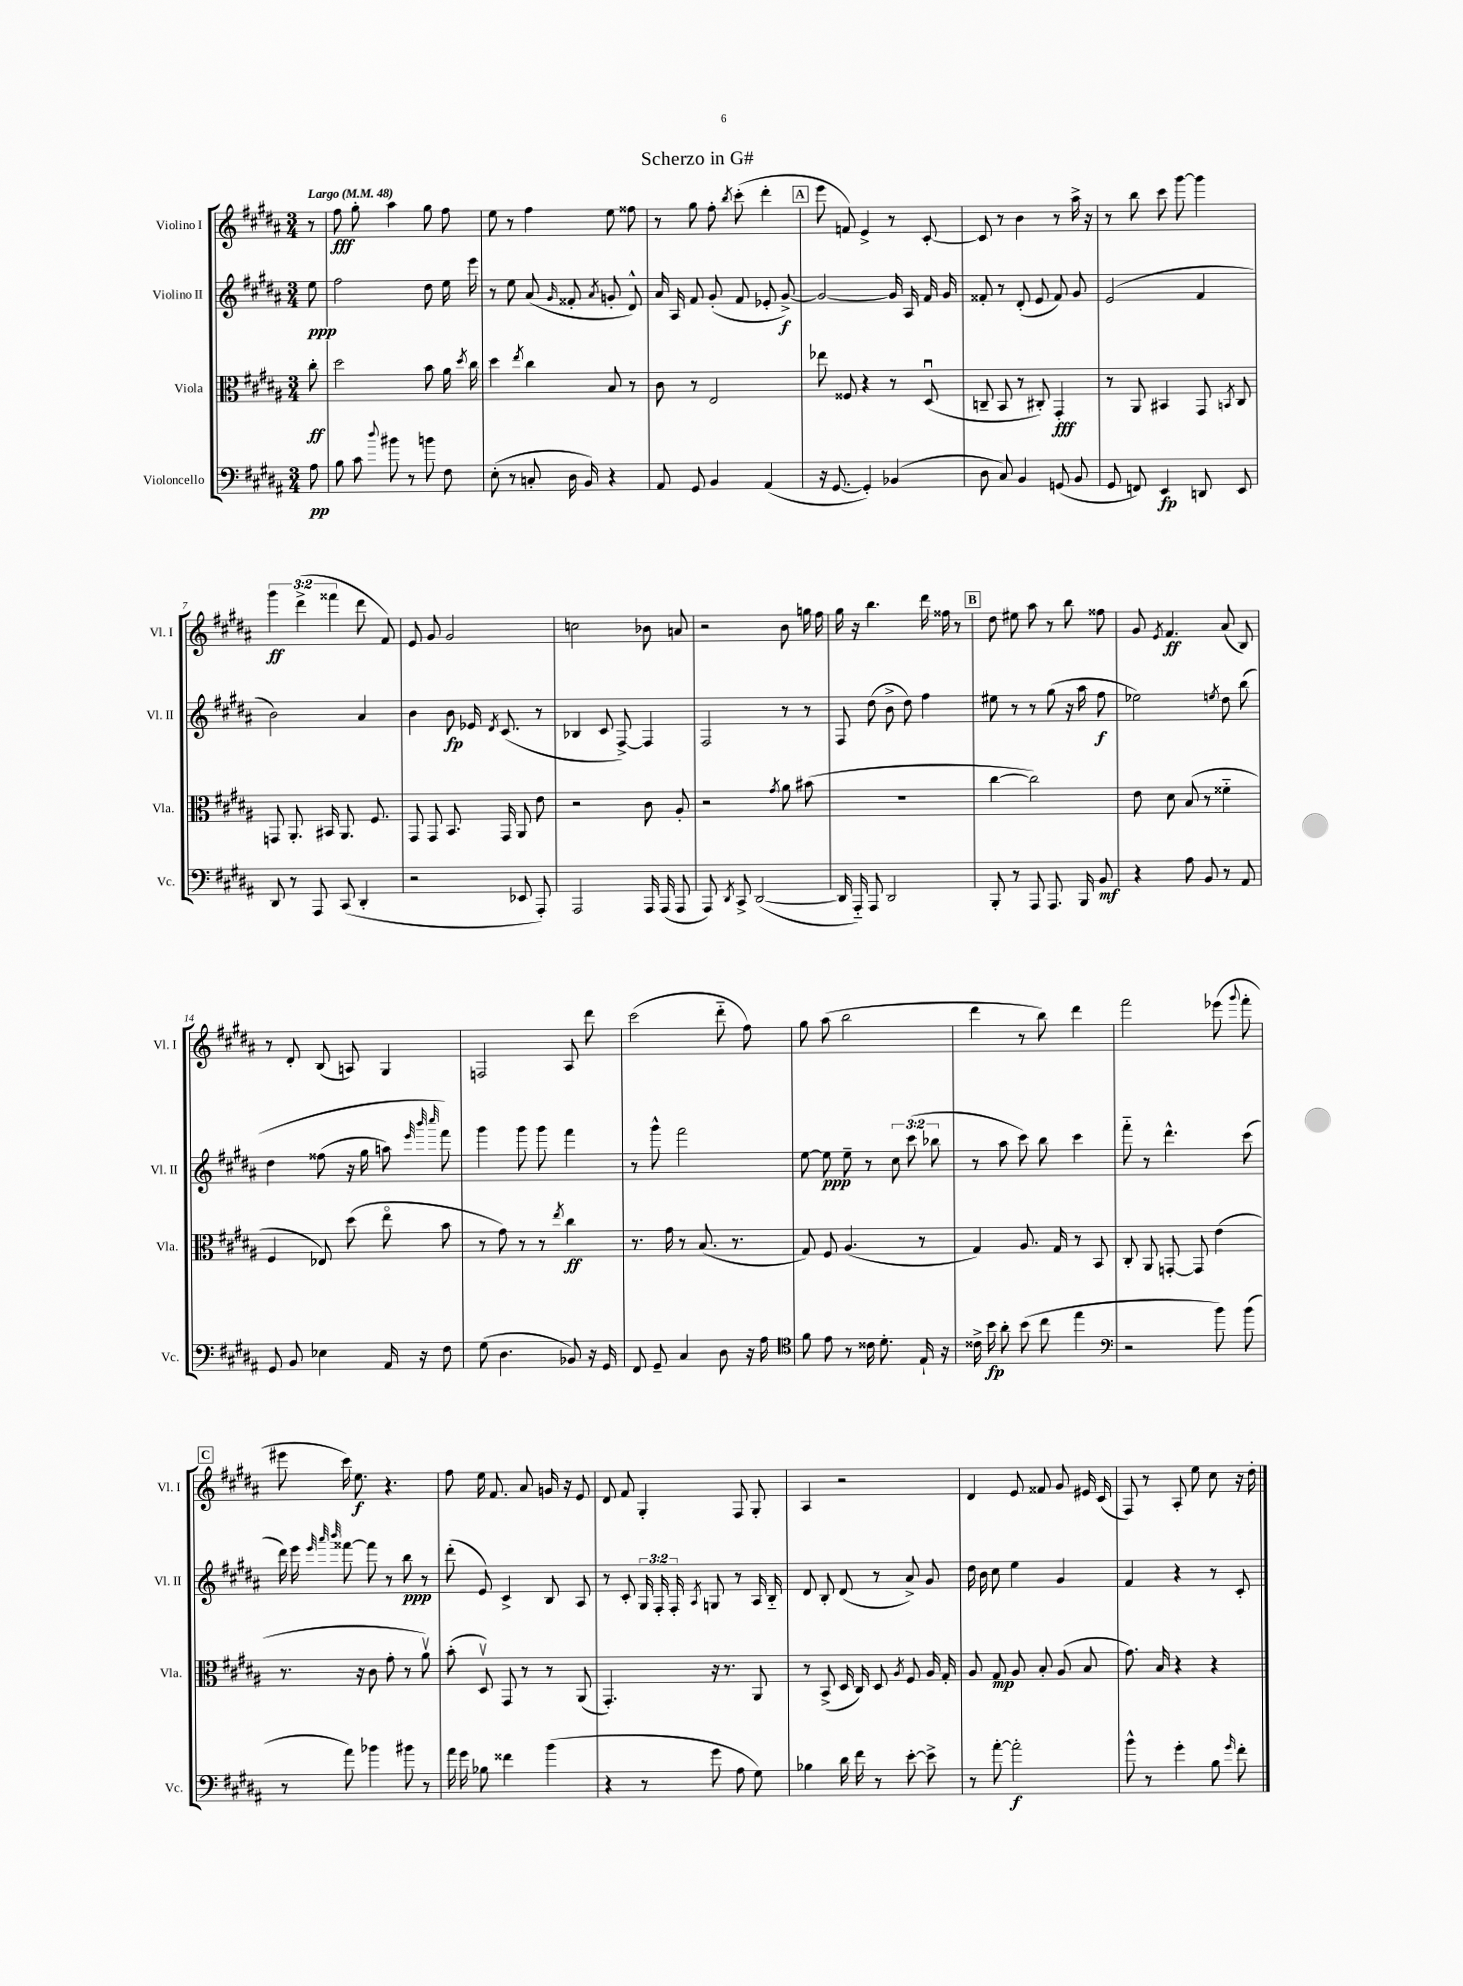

**kern	**dynam	**kern	**dynam	**kern	**dynam	**kern	**dynam
*part4	*part4	*part3	*part3	*part2	*part2	*part1	*part1
*staff4	*staff4	*staff3	*staff3	*staff2	*staff2	*staff1	*staff1
*I"Violoncello	*	*I"Viola	*	*I"Violino II	*	*I"Violino I	*
*I'Vc.	*	*I'Vla.	*	*I'Vl. II	*	*I'Vl. I	*
*clefF4	*	*clefC3	*	*clefG2	*	*clefG2	*
*k[f#c#g#d#a#]	*	*k[f#c#g#d#a#]	*	*k[f#c#g#d#a#]	*	*k[f#c#g#d#a#]	*
*M3/4	*	*M3/4	*	*M3/4	*	*M3/4	*
*MM48	*	*MM48	*	*MM48	*	*MM48	*
=	=	=	=	=	=	=	=
!	!	!	!	!	!	!LO:TX:a:B:t=Largo	!
8A#\	pp	8cc#'\	ff	8ee\	ppp	8r	.
=1	=1	=1	=1	=1	=1	=1	=1
8B\	.	2dd#\	.	2ff#\	.	8ff#\	fff
8c#\	.	.	.	.	.	8gg#'\	.
8qqdd#/	.	.	.	.	.	.	.
8b#X\	.	.	.	.	.	4aa#\	.
8r	.	.	.	.	.	.	.
8bn\	.	8b\	.	8dd#\	.	8gg#\	.
8F#\	.	16a#\	.	16ee\	.	8ff#\	.
.	.	8qdd#/	.	.	.	.	.
.	.	16cc#\	.	16eee\	.	.	.
=2	=2	=2	=2	=2	=2	=2	=2
(8E'\	.	4dd#\	.	8r	.	8ee\	.
8r	.	.	.	8ee\	.	8r	.
.	.	8qee/	.	.	.	.	.
8Cn'/	.	4cc#\	.	(8a#/	.	4ff#\	.
.	.	.	.	16qqg#/	.	.	.
16D#\	.	.	.	8f##X'/	.	.	.
16BB/)	.	.	.	.	.	.	.
.	.	.	.	8qa#/	.	.	.
4r	.	8B/	.	8gn'/	.	8ee\	.
.	.	8r	.	8d#^^/)	.	8ff##X\	.
=3	=3	=3	=3	=3	=3	=3	=3
8AA#/	.	8c#\	.	16a#/	.	8r	.
.	.	.	.	16A#/	.	.	.
8GG#/	.	8r	.	8f#/	.	8gg#\	.
4BB/	.	2E/	.	(8g#'/	.	8ff#'\	.
.	.	.	.	.	.	8qbb/	.
.	.	.	.	8f#/	.	(8ccc#'\	.
(4AA#/	.	.	.	8e-X'/	.	4ddd#'\	.
.	.	.	.	[8g#^/)	f	.	.
!!LO:REH:place=s1:t=A
=4	=4	=4	=4	=4	=4	=4	=4
16r	.	8ee-X\	.	2g#/_	.	8eee\	.
[8.GG#/	.	.	.	.	.	.	.
.	.	8F##X/	.	.	.	8fn/)	.
4GG#'/])	.	4r	.	.	.	4e^/	.
(4BB-X/	.	8r	.	16g#/]	.	8r	.
.	.	.	.	16A#/	.	.	.
.	.	(8D#u/	.	16f#/	.	[8c#'/	.
.	.	.	.	16g#/	.	.	.
=5	=5	=5	=5	=5	=5	=5	=5
8D#\	.	8Cn~/	.	8f##X'/	.	8c#/]	.
8C#/)	.	8BB/	.	8r	.	8r	.
4BB/	.	8r	.	(8d#'/	.	4b\	.
.	.	8C#X'/)	.	8e/	.	.	.
(8GGn/	.	4GG#'/	fff	8f##/)	.	8r	.
8BB/	.	.	.	8g#/	.	16aa#^\	.
.	.	.	.	.	.	16r	.
=6	=6	=6	=6	=6	=6	=6	=6
8GG#/	.	8r	.	(2e/	.	8r	.
8FFn/)	.	8AA#/	.	.	.	8bb\	.
4EE/	fp	4BB#X/	.	.	.	8ccc#\	.
.	.	.	.	.	.	[8ggg#\	.
8DDn/	.	8GG#/	.	4f#/	.	4ggg#\]	.
.	.	8qBBn/	.	.	.	.	.
8EE/	.	8C#/	.	.	.	.	.
!!LO:LB:g=z
=7	=7	=7	=7	=7	=7	=7	=7
8DD#/	.	8GGn/	.	2b\)	.	6ggg#\	ff
8r	.	8.AA#'/	.	.	.	.	.
.	.	.	.	.	.	(6ddd#^\	.
8AAA#/	.	.	.	.	.	.	.
.	.	16BB#X/	.	.	.	.	.
.	.	.	.	.	.	6fff##X\	.
(8CC#/	.	8.AA#/	.	.	.	.	.
4DD#'/	.	.	.	4a#/	.	8ddd#\	.
.	.	8.F#/	.	.	.	.	.
.	.	.	.	.	.	8f#/)	.
=8	=8	=8	=8	=8	=8	=8	=8
2r	.	8GG#/	.	4b\	.	8e/	.
.	.	8GG#/	.	.	.	8g#/	.
.	.	8.BB/	.	8b\	fp	2g#/	.
.	.	.	.	16e-X/	.	.	.
.	.	.	.	8qd#/	.	.	.
.	.	16GG#/	.	(8.c#/	.	.	.
8EE-X/	.	8AA#/	.	.	.	.	.
8AAA#'/)	.	8e\	.	8r	.	.	.
=9	=9	=9	=9	=9	=9	=9	=9
2AAA#/	.	2r	.	4B-X/	.	2ccn\	.
.	.	.	.	8c#/	.	.	.
.	.	.	.	[8F#^/)	.	.	.
16AAA#/	.	8c#\	.	4F#/]	.	8b-X\	.
(16AAA#/	.	.	.	.	.	.	.
8AAA#/	.	8A#'/	.	.	.	8an/	.
=10	=10	=10	=10	=10	=10	=10	=10
8AAA#/)	.	2r	.	2F#/	.	2r	.
8qDD#/	.	.	.	.	.	.	.
8CC#^/	.	.	.	.	.	.	.
([2DD#/	.	.	.	.	.	.	.
.	.	8qg#/	.	.	.	.	.
.	.	8a#\	.	8r	.	8b\	.
.	.	(8b#X\	.	8r	.	16ggn\	.
.	.	.	.	.	.	16ff#\	.
=11	=11	=11	=11	=11	=11	=11	=11
16DD#/]	.	2.r	.	8F#/	.	16gg#\	.
16AAA#/)	.	.	.	.	.	16r	.
8AAA#/	.	.	.	(8dd#\	.	4.bb\	.
2DD#/	.	.	.	8b^\	.	.	.
.	.	.	.	8dd#\)	.	.	.
.	.	.	.	4ff#\	.	16ddd#\	.
.	.	.	.	.	.	16ff##X\	.
.	.	.	.	.	.	8r	.
!!LO:REH:place=s1:t=B
=12	=12	=12	=12	=12	=12	=12	=12
8BBB'/	.	[4cc#\	.	8ee#X\	.	8dd#\	.
8r	.	.	.	8r	.	8ee#X\	.
8AAA#/	.	2cc#\])	.	8r	.	8aa#\	.
8.AAA#/	.	.	.	(8gg#\	.	8r	.
.	.	.	.	16r	.	8bb\	.
16BBB/	.	.	.	16aa#\	.	.	.
8BB/	mf	.	.	8ff#\	f	8ff##X\	.
=13	=13	=13	=13	=13	=13	=13	=13
4r	.	8e\	.	2ee-X\)	.	8g#/	.
.	.	.	.	.	.	8qe/	.
.	.	8d#\	.	.	.	4.f#/	ff
8A#\	.	(8B/	.	.	.	.	.
8BB/	.	8r	.	.	.	.	.
.	.	.	.	8qeen/	.	.	.
8r	.	4f##X\	.	8dd#\	.	(8a#/	.
8AA#/	.	.	.	(8bb\	.	8B/)	.
!!LO:LB:g=z
=14	=14	=14	=14	=14	=14	=14	=14
8GG#/	.	4F#/	.	4dd#\	.	8r	.
8BB/	.	.	.	.	.	8d#'/	.
4E-X\	.	8E-X/)	.	(8ff##X\	.	(8B/	.
.	.	(8dd#\	.	16r	.	8An/)	.
.	.	.	.	16gg#\	.	.	.
16AA#/	.	8ee\	.	8aan\)	.	4G#/	.
16r	.	.	.	.	.	.	.
.	.	.	.	32qqeee/	.	.	.
.	.	.	.	32qqbbb/	.	.	.
.	.	.	.	32qqcccc#/	.	.	.
8F#\	.	8b\	.	8fff#\)	.	.	.
=15	=15	=15	=15	=15	=15	=15	=15
(8G#\	.	8r	.	4ggg#\	.	2Fn/	.
4.D#\	.	8g#\)	.	.	.	.	.
.	.	8r	.	8ggg#\	.	.	.
.	.	8r	.	8ggg#\	.	.	.
.	.	8qee/	.	.	.	.	.
8BB-X/)	.	4cc#\	ff	4fff#\	.	8A#/	.
16r	.	.	.	.	.	8ddd#\	.
16GG#/	.	.	.	.	.	.	.
=16	=16	=16	=16	=16	=16	=16	=16
8FF#/	.	8.r	.	8r	.	(2ccc#\	.
8GG#~/	.	.	.	8ggg#^^\	.	.	.
.	.	16g#\	.	.	.	.	.
4C#/	.	8r	.	2fff#\	.	.	.
.	.	(8.B/	.	.	.	.	.
8D#\	.	.	.	.	.	8ddd#\	.
.	.	8.r	.	.	.	.	.
16r	.	.	.	.	.	8ff#\)	.
16A#\	.	.	.	.	.	.	.
=17	=17	=17	=17	=17	=17	=17	=17
*clefC4	*	*	*	*	*	*	*
8f#\	.	8G#/)	.	[8ee\	.	8gg#\	.
8e\	.	8F#/	.	8ee\]	ppp	(8aa#\	.
8r	.	(4.A#/	.	8ee~\	.	2bb\	.
16c##X\	.	.	.	8r	.	.	.
8.d#'\	.	.	.	.	.	.	.
.	.	.	.	12cc#\	.	.	.
.	.	.	.	(12ccc#\	.	.	.
16E`/	.	8r	.	.	.	.	.
.	.	.	.	12bb-X\	.	.	.
16r	.	.	.	.	.	.	.
=18	=18	=18	=18	=18	=18	=18	=18
16c##X^\	.	4G#/)	.	8r	.	4ddd#\	.
16b\	fp	.	.	.	.	.	.
8a#'\	.	.	.	8aa#\	.	.	.
(8b\	.	8.A#/	.	8ccc#\)	.	8r	.
8cc#\	.	.	.	8bb\	.	8bb\)	.
.	.	16G#/	.	.	.	.	.
4ee\	.	8r	.	4ccc#\	.	4ddd#\	.
.	.	8BB/	.	.	.	.	.
=19	=19	=19	=19	=19	=19	=19	=19
*clefF4	*	*	*	*	*	*	*
2r	.	8C#'/	.	8fff#\	.	2fff#\	.
.	.	8AA#/	.	8r	.	.	.
.	.	[8GGn'/	.	4.ddd#^^\	.	.	.
.	.	8GG/]	.	.	.	.	.
8b\)	.	(4e\	.	.	.	(8eee-X\	.
.	.	.	.	.	.	8qqggg#/	.
(8b\	.	.	.	(8ccc#\	.	8fff#'\	.
!!LO:LB:g=z
!!LO:REH:place=s1:t=C
=20	=20	=20	=20	=20	=20	=20	=20
8r	.	8.r	.	16ddd#\)	.	8eee#X\	.
.	.	.	.	16eee\	.	.	.
.	.	.	.	32qqeee/	.	.	.
.	.	.	.	32qqaaa#/	.	.	.
.	.	.	.	32qqbbb/	.	.	.
8a#\)	.	.	.	[8fff##X\	.	16ccc#\)	.
.	.	16r	.	.	.	8.ee\	f
4b-X\	.	8c#\	.	8fff##\]	.	.	.
.	.	8g#'\	.	8r	.	4.r	.
8b#X\	.	8r	.	8bb\	ppp	.	.
8r	.	8a#v\)	.	8r	.	.	.
=21	=21	=21	=21	=21	=21	=21	=21
16a#\	.	(8b'\	.	(8ddd#'\	.	8ff#\	.
16g#\	.	.	.	.	.	.	.
8B-X\	.	8D#v/)	.	8e/)	.	16ee\	.
.	.	.	.	.	.	8.f#/	.
4f##X\	.	8GG#/	.	4c#^/	.	.	.
.	.	8r	.	.	.	8a#/	.
(4b\	.	8r	.	8B/	.	16gn/	.
.	.	.	.	.	.	16r	.
.	.	(8AA#/	.	8A#/	.	8e/	.
=22	=22	=22	=22	=22	=22	=22	=22
4r	.	4.GG#'/)	.	8r	.	8d#/	.
.	.	.	.	8c#'/	.	8f#/	.
8r	.	.	.	24G#/	.	4G#'/	.
.	.	.	.	24F#'/	.	.	.
.	.	.	.	24F#'/	.	.	.
.	.	.	.	8qA#/	.	.	.
8g#\	.	16r	.	8Gn/	.	.	.
.	.	8.r	.	.	.	.	.
8A#\	.	.	.	8r	.	8F#/	.
8G#\)	.	8AA#/	.	16A#/	.	8G#'/	.
.	.	.	.	16B/	.	.	.
=23	=23	=23	=23	=23	=23	=23	=23
4B-X\	.	8r	.	8d#/	.	4A#/	.
.	.	(8BB^/	.	8B'/	.	.	.
16d#\	.	16D#/	.	(8d#/	.	2r	.
16f#\	.	16C#/)	.	.	.	.	.
8r	.	8D#/	.	8r	.	.	.
.	.	8qA#/	.	.	.	.	.
[8e'\	.	8F#/	.	8a#^/)	.	.	.
8e^\]	.	16A#/	.	8g#/	.	.	.
.	.	16G#'/	.	.	.	.	.
=24	=24	=24	=24	=24	=24	=24	=24
8r	.	8A#/	.	16dd#\	.	4d#/	.
.	.	.	.	16b\	.	.	.
[8a#'\	.	8G#/	mp	8cc#\	.	.	.
2a#'\]	f	8A#/	.	4ee\	.	8e/	.
.	.	8B'/	.	.	.	8f##X/	.
.	.	(8A#/	.	4g#/	.	8g#/	.
.	.	8B/	.	.	.	16e#X/	.
.	.	.	.	.	.	(16c#/	.
=25	=25	=25	=25	=25	=25	=25	=25
8b^^\	.	8.g#\)	.	4f#/	.	8F#/)	.
8r	.	.	.	.	.	8r	.
.	.	16B/	.	.	.	.	.
4g#'\	.	4r	.	4r	.	8A#'/	.
.	.	.	.	.	.	8ee\	.
8B\	.	4r	.	8r	.	8cc#\	.
16qqg#/	.	.	.	.	.	.	.
8f#'\	.	.	.	8c#'/	.	16r	.
.	.	.	.	.	.	16dd#'\	.
==	==	==	==	==	==	==	==
*-	*-	*-	*-	*-	*-	*-	*-
